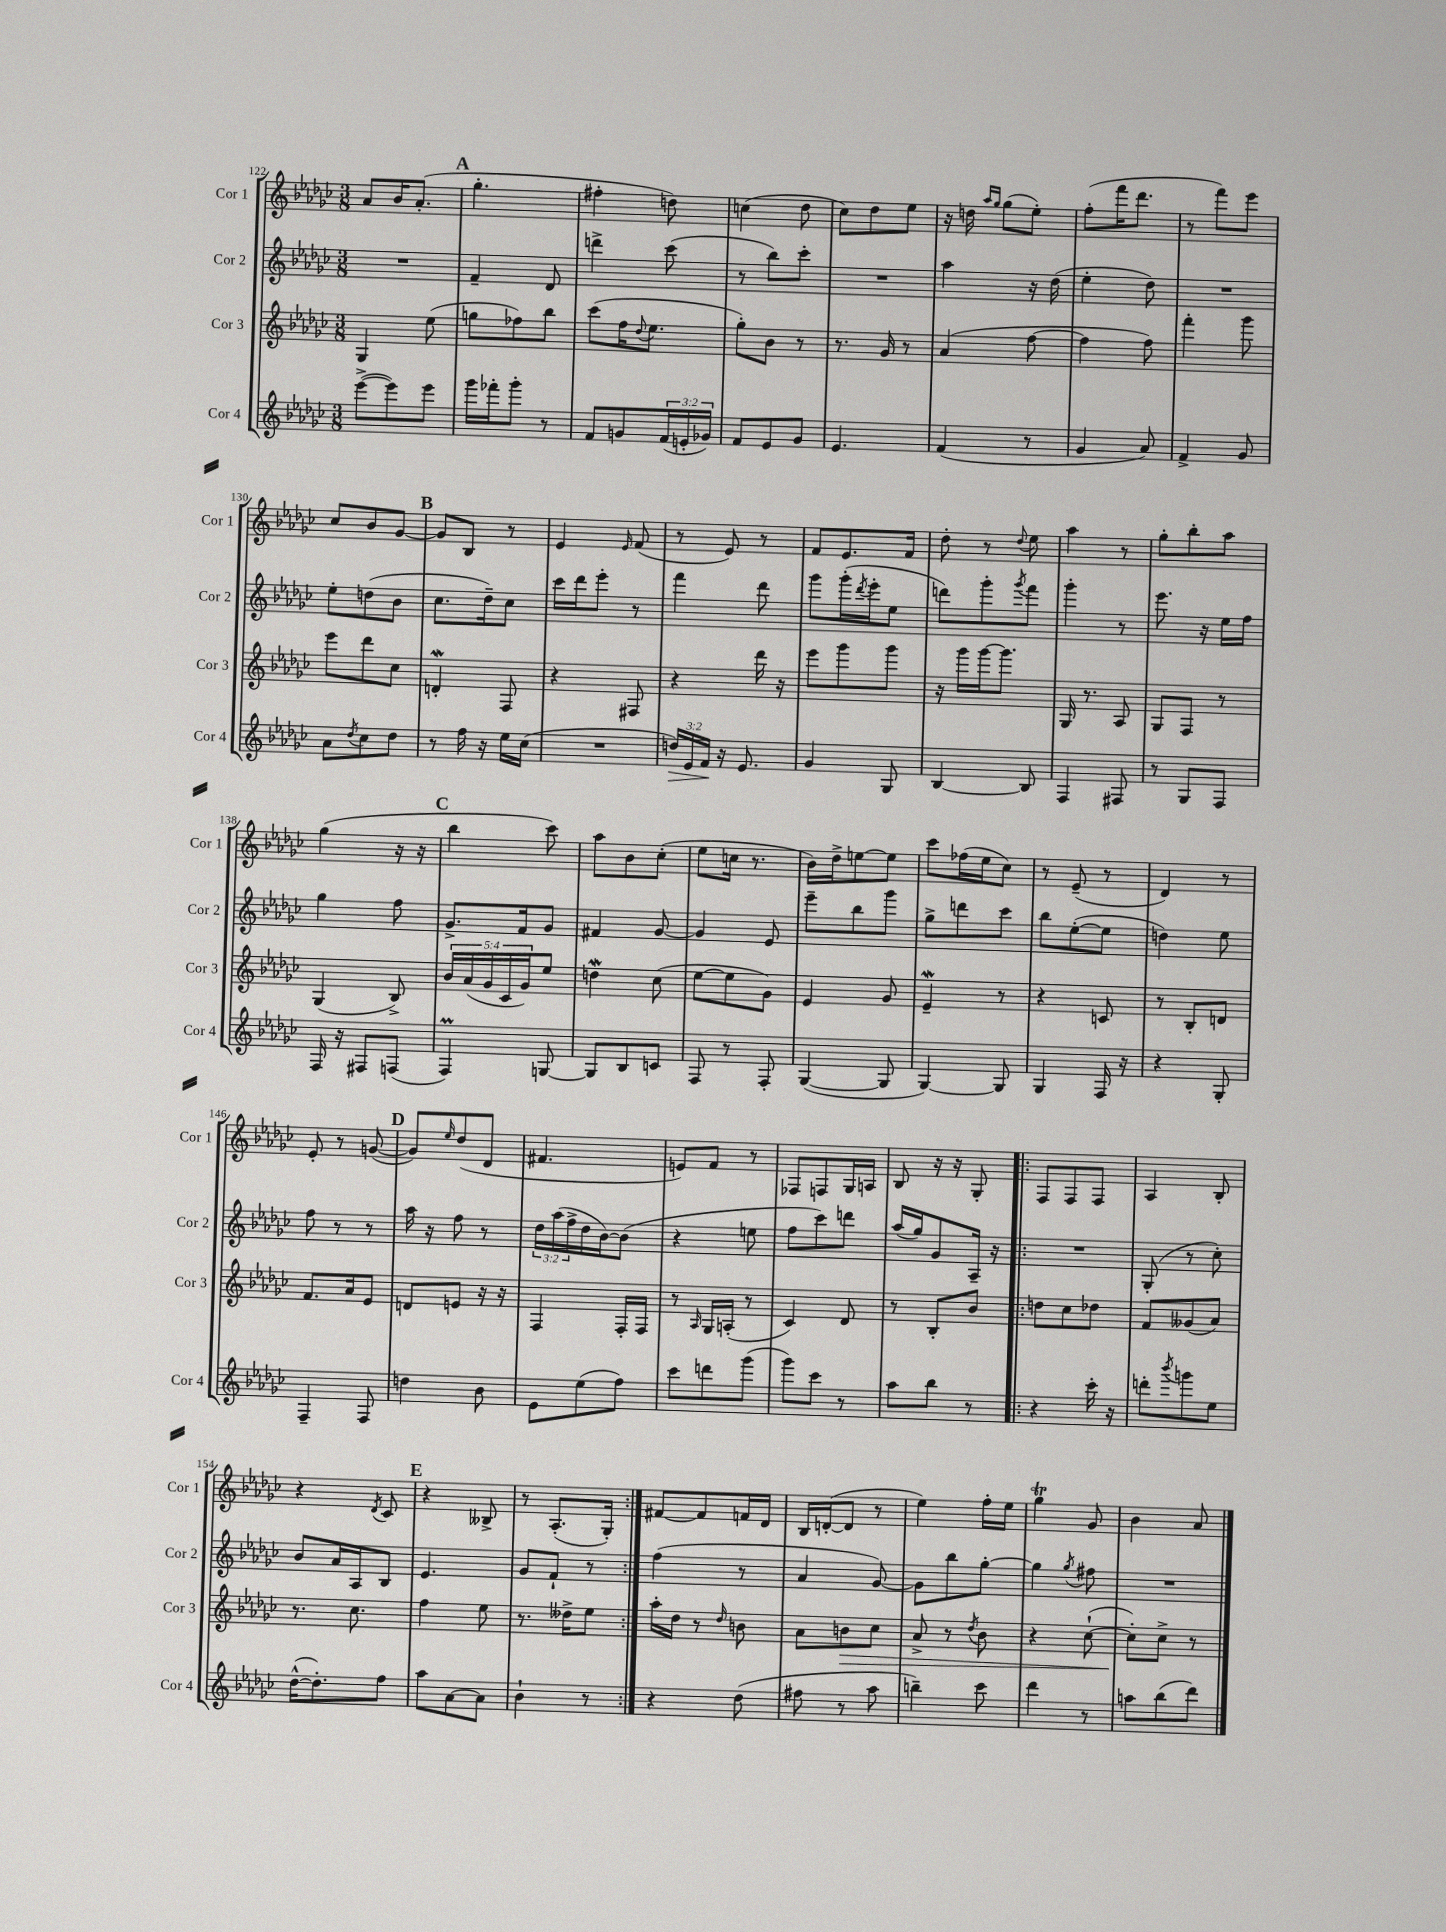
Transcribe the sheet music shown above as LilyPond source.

<<
\new StaffGroup <<
\new Staff = "s0" \with { instrumentName = "Cor 1" shortInstrumentName = "Cor 1" } {
    \clef treble \key ges \major \numericTimeSignature \time 3/8
    aes'8 bes'16 aes'8.-.( |
    \mark \markup { \bold "A" } ges''4.-. |
    fis''4-. d''8) |
    c''4( des''8 |
    ces''8) des''8 ees''8 |
    r16 d''16 \grace { aes''16 ges''16 } ges''8( ees''8-.) |
    f''8-.( f'''16 des'''8. |
    r8 f'''8) ees'''8 |
    ces''8 bes'8 ges'8~ |
    \mark \markup { \bold "B" } ges'8 bes8 r8 |
    ees'4 \grace { ees'16 } f'8( |
    r8 ees'8) r8 |
    f'8 ees'8. f'16 |
    des''8-. r8 \appoggiatura { des''8 } ees''8 |
    aes''4 r8 |
    ges''8-. bes''8-. aes''8 |
    ges''4( r16 r16 |
    \mark \markup { \bold "C" } bes''4 ces'''8) |
    aes''8 bes'8 ces''8-.( |
    ees''8 c''16 r8. |
    bes'16) des''16-> e''8~ e''8 |
    ces'''8 fes''16( ees''16 ces''8) |
    r8 ees'8--( r8 |
    des'4) r8 |
    ees'8-. r8 g'8~( |
    \mark \markup { \bold "D" } g'8) \grace { ees''16 } des''8( des'8 |
    fis'4. |
    e'8) f'8 r8 |
    fes8 f8 ges16 a16 |
    bes8 r16 r16 ges8-. |
    \repeat volta 2 { f8 f8 f8 |
    aes4 bes8-. |
    r4 \acciaccatura { des'8 } ces'8 |
    \mark \markup { \bold "E" } r4 beses8-> |
    r8 aes8.-.( ges16-.) | }
    fis'8~ fis'8 f'16 des'16 |
    bes16 d'16~-.( d'8 r8 |
    ees''4) f''16-. ees''16 |
    ges''4\trill ges'8 |
    bes'4 aes'8 \bar "|." |
}
\new Staff = "s1" \with { instrumentName = "Cor 2" shortInstrumentName = "Cor 2" } {
    \clef treble \key ges \major \numericTimeSignature \time 3/8 \override Staff.TupletNumber.text = #tuplet-number::calc-fraction-text
    R4. |
    \mark \markup { \bold "A" } f'4-- des'8 |
    d'''4-> ces'''8( |
    r8 bes''8) ces'''8-. |
    R4. |
    aes''4 r16 des''16( |
    ees''4-. des''8) |
    R4. |
    ees''8-. d''8( bes'8 |
    \mark \markup { \bold "B" } ces''8. des''16--) ces''8 |
    ces'''16 des'''16 ees'''8-. r8 |
    f'''4 des'''8 |
    ges'''8 ges'''16-.( \acciaccatura { des'''8 } ees'''16-. ees''8 |
    d'''8) ges'''8-. \acciaccatura { ges'''8 } f'''8 |
    ges'''4-. r8 |
    ees'''8. r16 ees''16 f''16 |
    ges''4 f''8 |
    \mark \markup { \bold "C" } ges'8.-> f'16 ges'8 |
    fis'4 ges'8~ |
    ges'4 ees'8 |
    ees'''8-- bes''8 ges'''8 |
    ges''8-> d'''8 ces'''8 |
    bes''8 ees''8~-.( ees''8 |
    d''4) ees''8 |
    f''8 r8 r8 |
    \mark \markup { \bold "D" } aes''16 r16 f''8 r8 |
    \tuplet 3/2 { des''16 aes''16( f''16-> } des''16 bes'16~) bes'8( |
    r4 e''8 |
    f''8 ces'''8) d'''8 |
    aes''16( ges''16) ges'8 aes16-- r16 |
    \repeat volta 2 { R4. |
    ges8-.( r8 ces''8-.) |
    bes'8 aes'16 aes16 bes8 |
    \mark \markup { \bold "E" } ees'4. |
    ges'8 f'8-! r8 | }
    f''4( r8 |
    aes'4 ges'8~) |
    ges'8 bes''8 ges''8~-. |
    ges''4 \acciaccatura { ges''8 } fis''8 |
    R4. \bar "|." |
}
\new Staff = "s2" \with { instrumentName = "Cor 3" shortInstrumentName = "Cor 3" } {
    \clef treble \key ges \major \numericTimeSignature \time 3/8 \override Staff.TupletNumber.text = #tuplet-number::calc-fraction-text
    ges4 ees''8( |
    \mark \markup { \bold "A" } g''8 fes''8) bes''8 |
    ces'''8( f''16 \appoggiatura { des''8 } ees''8. |
    ges''8-.) bes'8 r8 |
    r8. ges'16 r8 |
    aes'4( f''8~ |
    f''4 f''8) |
    f'''4-. ges'''8 |
    ees'''8 des'''8 ces''8 |
    \mark \markup { \bold "B" } d'4-.\mordent f8 |
    r4 fis8 |
    r4 des'''16 r16 |
    ees'''8 ges'''8 ges'''8 |
    r16 ges'''16 ges'''16~ ges'''8. |
    ges16 r8. aes8 |
    ges8 f8 r8 |
    ges4( bes8->) |
    \mark \markup { \bold "C" } \tuplet 5/4 { bes'16 aes'16( ges'16 ces'16 ges'16) } ees''8 |
    d''4\mordent ces''8( |
    ees''8~ ees''8 ges'8) |
    ees'4 ges'8 |
    ees'4--\mordent r8 |
    r4 c'8 |
    r8 bes8-. d'8 |
    f'8. aes'16 ees'8 |
    \mark \markup { \bold "D" } d'8 e'8 r16 r16 |
    f4 f16-. f16 |
    r8 \grace { aes16 } ges16 a16-.( r8 |
    ces'4) des'8 |
    r8 bes8-. bes'8 |
    \repeat volta 2 { d''8 ces''8 des''8 |
    f'8 geses'8( aes'8) |
    r8. ces''8. |
    \mark \markup { \bold "E" } f''4 ees''8 |
    r8. deses''16-> ees''8 | }
    aes''16-. des''16 r8 \grace { des''16 } b'8 |
    aes'8 b'8\> ces''8 |
    aes'8-> r8 \acciaccatura { des''8 } bes'8 |
    r4 ces''8~-!( |
    ces''8-.\!) ces''8-> r8 \bar "|." |
}
\new Staff = "s3" \with { instrumentName = "Cor 4" shortInstrumentName = "Cor 4" } {
    \clef treble \key ges \major \numericTimeSignature \time 3/8 \override Staff.TupletNumber.text = #tuplet-number::calc-fraction-text
    ees'''8~->( ees'''8) ees'''8 |
    \mark \markup { \bold "A" } ges'''16 fes'''16-. ges'''8-. r8 |
    f'8 g'8 \tuplet 3/2 { f'16( e'16-. ges'16) } |
    f'8 ees'8 ges'8 |
    ees'4. |
    f'4( r8 |
    ges'4 aes'8) |
    f'4-> ges'8 |
    aes'8 \acciaccatura { des''8 } ces''8 des''8 |
    \mark \markup { \bold "B" } r8 f''16 r16 ees''16 ces''16( |
    R4. |
    \tuplet 3/2 { d''16\>) ees'16 f'16\! } r16 ees'8. |
    ges'4 ges8 |
    bes4~ bes8 |
    f4 fis8 |
    r8 ges8 f8 |
    f16 r16 fis8 f8( |
    \mark \markup { \bold "C" } f4\prall) g8~ |
    g8 bes8 c'8 |
    f8 r8 f8-. |
    ges4~( ges8 |
    ges4~) ges8 |
    ges4 f16 r16 |
    r4 ges8-. |
    f4-- f8 |
    \mark \markup { \bold "D" } d''4 bes'8 |
    ees'8 ees''8( f''8) |
    ces'''8 d'''8 ges'''8( |
    ges'''8) ces'''8 r8 |
    aes''8 bes''8 r8 |
    \repeat volta 2 { r4 ces'''16-. r16 |
    d'''8-. \acciaccatura { bes'''8 } g'''8 ees''8 |
    des''16~-^( des''8.-.) f''8 |
    \mark \markup { \bold "E" } aes''8 aes'8~ aes'8 |
    bes'4-! r8 | }
    r4 des''8( |
    fis''8 r8 aes''8 |
    b''4--) ces'''8 |
    des'''4 r8 |
    a''8 bes''8( des'''8) \bar "|." |
}
>>
>>
\layout { \context { \Score currentBarNumber = #122 } }
